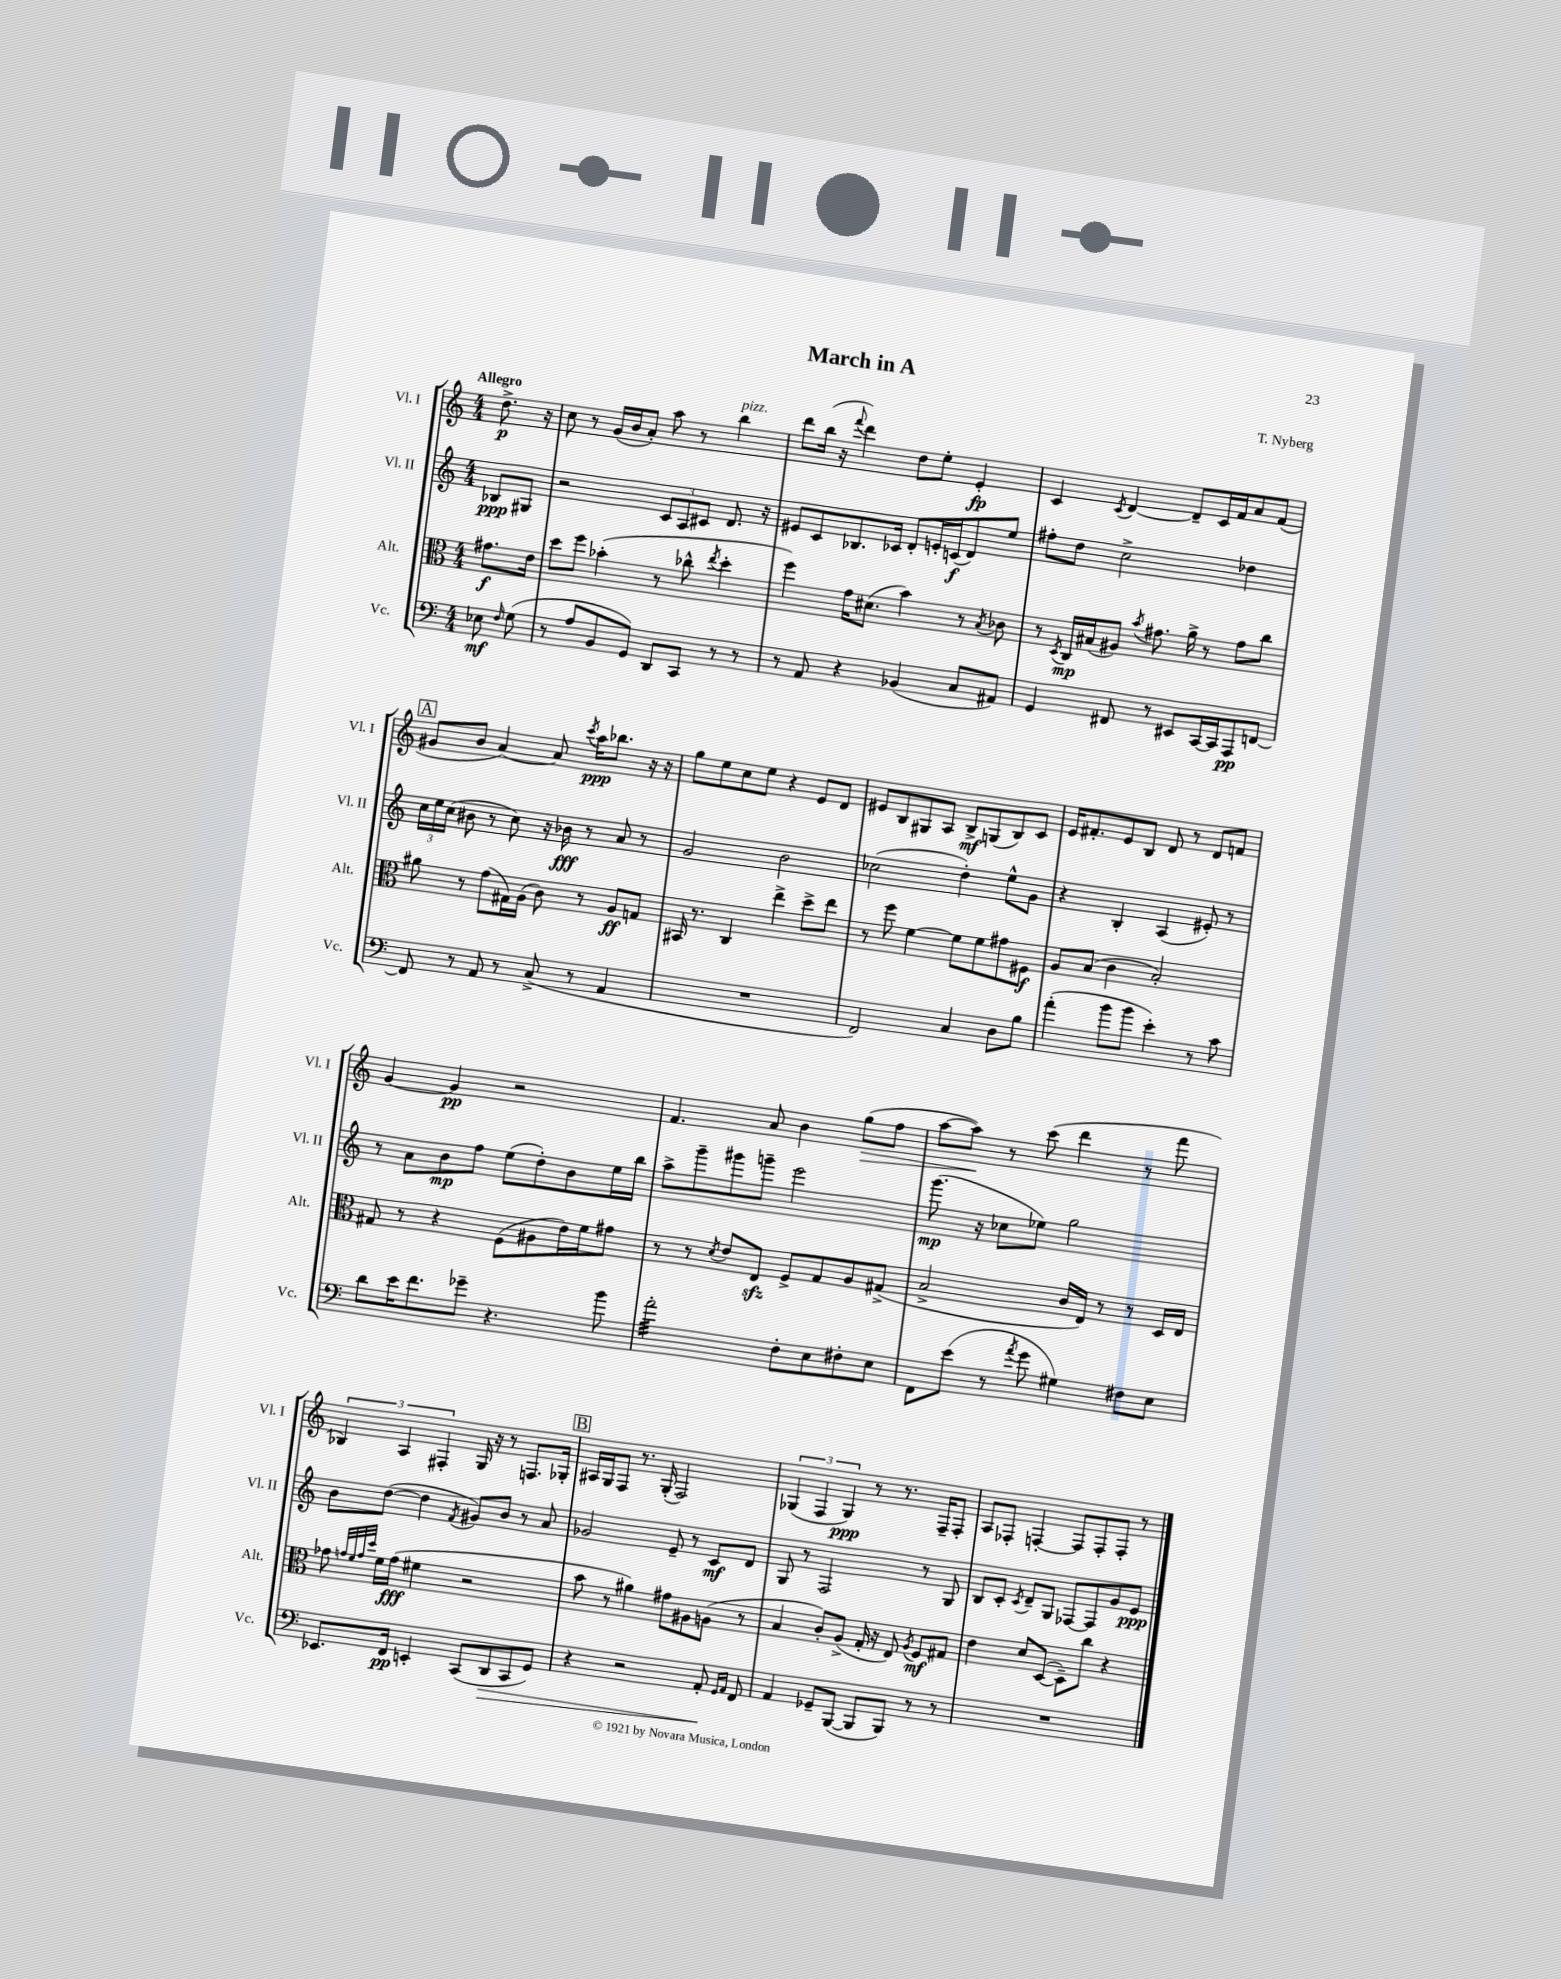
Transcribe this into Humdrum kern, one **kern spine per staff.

**kern	**kern	**kern	**kern
*staff4	*staff3	*staff2	*staff1
*clefF4	*clefC3	*clefG2	*clefG2
*k[]	*k[]	*k[]	*k[]
*M4/4	*M4/4	*M4/4	*M4/4
8E-	8.g#	8B-	8.dd^
16qqF	.	.	.
(8G	.	8G#	.
.	16e	.	16r
=	=	=	=
8r	8dd	2r	8cc
8A	8ff	.	8r
8BB	(4b-'	.	(16g
.	.	.	16b
8GG)	.	.	8a')
8DD	8r	12c	8aa
.	.	12A	.
8CC	8cc-^^	.	8r
.	.	12c#	.
.	8qee	.	.
8r	4dd'	8.d	4bb
8r	.	.	.
.	.	16r	.
=	=	=	=
8r	4ff)	8e#	8ddd
8AA	.	8c	(16bb
.	.	.	16r
.	.	.	8qqfff
4r	16g	8.B-	4ddd)
.	(8.d#	.	.
.	.	16c-	.
(4BB-	4b)	8d'	8dd
.	.	16e'	8ee'
.	.	(16c	.
8C	8r	8d)	4e'
.	8qB	.	.
8AA#)	8c-	8ee	.
=	=	=	=
4GG	8r	8ff#'	4c
.	8qD	.	.
.	16C	8dd	.
.	(16B#	.	.
.	.	.	8qc
8FF#	8A#)	2cc^	[4d
.	8qb	.	.
8r	8.g#	.	.
8EE#	.	.	8d~]
.	16a^	.	.
[16CC	8r	.	16c
16CC]	.	.	16f
8AAA	8g#	4dd-	8a
[8FF	8cc	.	(8f
=	=	=	=
8FF]	8a#	24cc	8g#
.	.	24ee	.
.	.	(24cc	.
8r	8r	8b#	8b
8AA	(8g	8r	[4a)
8r	16G#)	8cc)	.
.	(16A	.	.
(8C^	8c)	16r	8a]
.	.	16b-	.
.	.	.	8qccc
8r	8r	8r	16aa
.	.	.	8.bb-
4AA	8A	8a	.
.	8G	8r	16r
.	.	.	16r
=	=	=	=
1r	16BB#	2g	8gg
.	8.r	.	.
.	.	.	8ee
.	4C	.	8cc
.	.	.	8ee
.	4ee^	2b	4r
.	8dd^	.	8e
.	8ee	.	8d
=	=	=	=
2FF)	8r	(2cc-	8e#
.	8ff	.	8B
.	[4f	.	8G#
.	.	.	8A
4C	8f]	4dd')	8B^
.	8f	.	(8G
8D	8g#	8ee^^	8B)
8B	8F#	8g	8c
=	=	=	=
(4a'	8A	4r	16e
.	.	.	8.f#'
.	(8B	.	.
8b	4c	4B'	8e
8b	.	.	8B
4e')	2B')	(4A	8d
.	.	.	8r
8r	.	8e#')	8d
8c	.	8r	8f
=	=	=	=
8d	8G#	8r	[4g
16e	8r	8a	.
8.f	.	.	.
.	4r	8b	4g]
8g-~	.	8ff	.
4.r	(8F	(8ee	2r
.	8A#	8dd')	.
.	16e)	8b	.
.	16f	.	.
8b	8g#	16ee	.
.	.	16bb	.
=	=	=	=
2a'	8r	8aa^	4.f
.	8r	8ggg~	.
.	8qd	.	.
.	8e	8ggg#	.
.	8E	8ggg~	8a
8F'	8F^	2eee	4b
8E	8G	.	.
8F#'	8A	.	(8gg
8E	(8G#^	.	8ff
=	=	=	=
8FF	2B^	(8.ggg	[8aa
(8e	.	.	8aa])
.	.	16r	.
8r	.	8cc-	8r
8qa	.	.	.
8g	.	8ee-)	(8ccc
4G#)	16c	2gg	4ddd
.	16E)	.	.
.	8r	.	.
8F#	8r	.	8r
8E	16D	.	8fff
.	16E	.	.
=	=	=	=
8.EE-	8g-	8b	6B-)
.	32qqg	.	.
.	32qqf	.	.
.	32qqg	.	.
.	32qqdd	.	.
.	16f	([8dd	.
.	.	.	6A
16FF	(16g	.	.
4EE'	4f#	4dd]	.
.	.	.	6F#'
.	.	8qf	.
(8CC	2r	8g#)	16G
.	.	.	16r
8DD	.	8b	8r
8CC	.	8r	8.F
8GG)	.	8a	.
.	.	.	16G-'
=	=	=	=
4r	8b	2g-	16A#
.	.	.	16G
.	8r	.	8F
2r	4a#)	.	8.r
.	.	.	(16G'
.	8g#	8e~	2F)
.	8A#	8r	.
8AA'	(8A	8c	.
16qqGG	.	.	.
16qqAA	.	.	.
8FF	8r	8d	.
=	=	=	=
4AA	4B	8G	(6G-
.	.	8r	.
.	.	.	6F
8GG-~	8c')	2F	.
.	.	.	6G-)
([8BBB	(8A^	.	.
8BBB]	16G'	.	8r
.	16r	.	.
8BBB)	8E)	.	8.r
.	8qA	.	.
8r	8F	8r	.
.	.	.	16F~
8r	8G#	8G	8F'
=	=	=	=
1r	4e	8B	8A
.	.	8c'	8F-'
.	.	8qc	.
.	8d	8d~	[4F'
.	([8D	8G	.
.	8D~])	[8F-	8F]
.	8cc	8F-]	8F'
.	4r	8g	8F'
.	.	8e	8r
==	==	==	==
*-	*-	*-	*-
